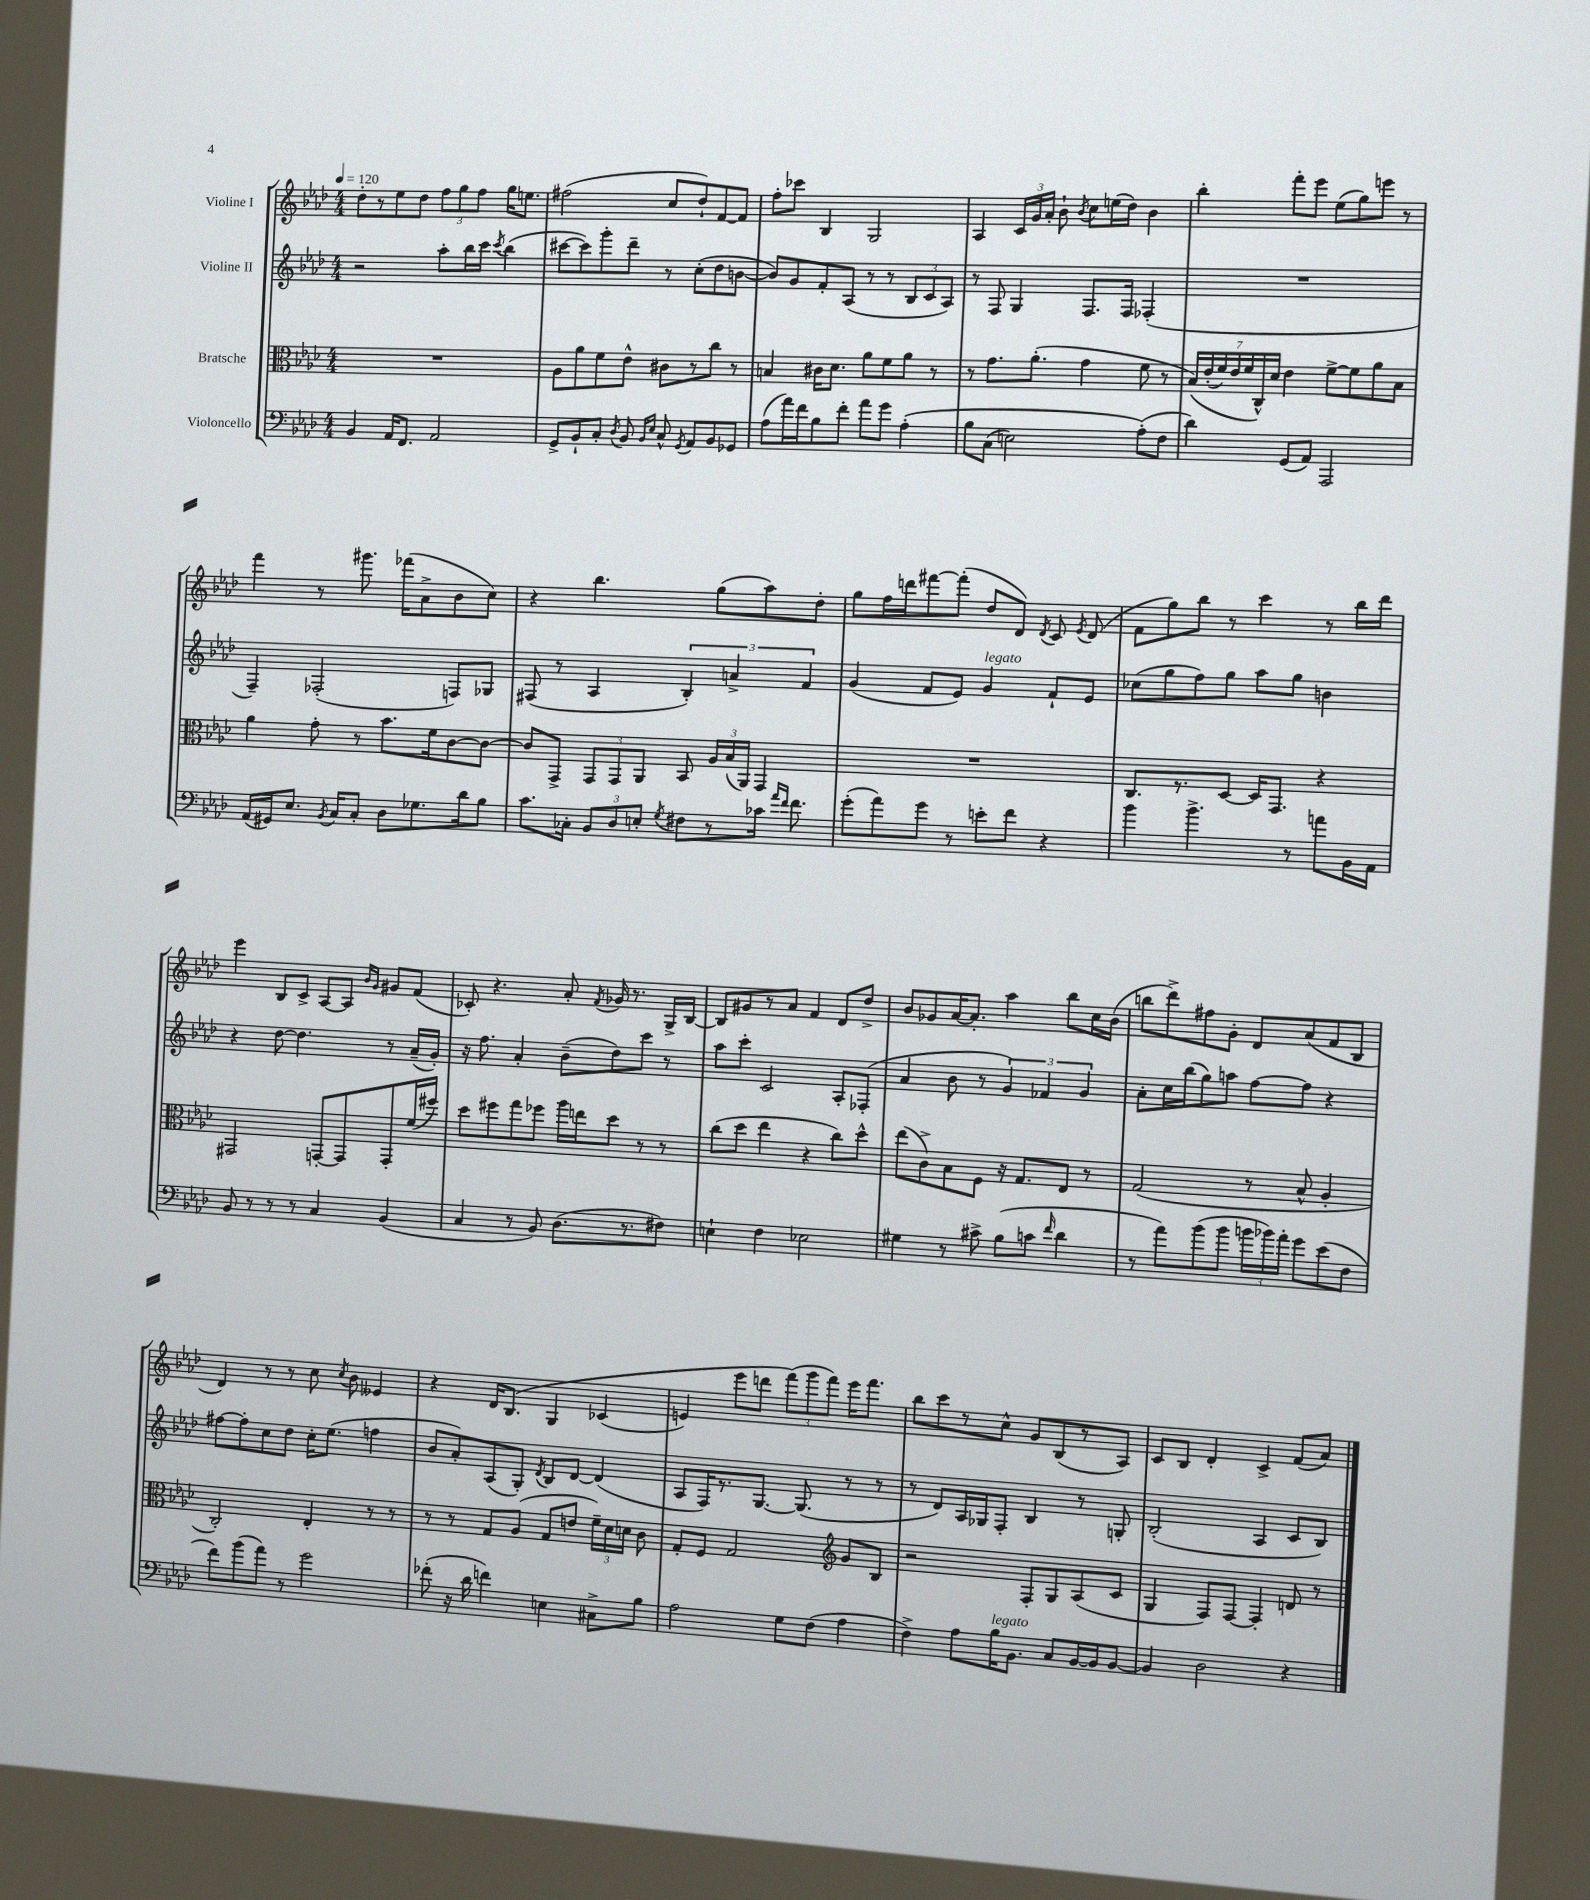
<<
\new StaffGroup <<
\new Staff = "s0" \with { instrumentName = "Violine I" } {
    \clef treble \key aes \major \numericTimeSignature \time 4/4 \tempo 4 = 120
    \autoBeamOff des''8[-. r8 ees''8 des''8] \tuplet 3/2 { f''8[ g''8 f''8] } g''16[ e''8.] |
    fis''2( c''8[ des''8-!) f'8~ f'8] |
    f''8[-. ces'''8] bes4 g2 |
    aes4 \tuplet 3/2 { c'16[ g'16 aes'16]-. } bes'8-! \acciaccatura { bes'8 } c''8[ e''16( des''16]) bes'4 |
    bes''4-. f'''8[-. ees'''8] ees''8[( g''8) e'''8] r8 |
    f'''4 r8 gis'''8. fes'''16[( aes'8-> bes'8 c''8]) |
    r4 bes''4. g''8[( aes''8) des''8]-. |
    g''8[ f''16 d'''16 fis'''8~ fis'''8]-.( des''8[ des'8]) \acciaccatura { des'8 } c'8 \acciaccatura { ees'8 } des'8( |
    f'8[ g''8) bes''8] r8 c'''4 r8 bes''16[ des'''16] |
    ees'''4 bes8[ c'8]-> aes8[~ aes8] \grace { bes'16[ g'16] } gis'8[ f'8]( |
    ces'8-.) r4. aes'8-. \acciaccatura { f'8 } ges'16 r8. g16[-> bes16]~ |
    bes8[ gis'8 r8 aes'8] f'4 des'8[ des''8]-> |
    bes'8[ ges'8 aes'16~ aes'8.]-. aes''4 bes''8[ c''16 bes'16]( |
    b''8[ des'''8->) fis''8 g'8]-. des'8[ aes'8( f'8 bes8] |
    des'4) r8 r8 c''8 \acciaccatura { c''8 } bes'8 eeses'4 |
    r4 des'16[ bes8.]\( g4 ces'4( |
    e'4) ees'''8[ d'''8] \tuplet 3/2 { f'''8[(\) g'''8 f'''8]) } ees'''16[ f'''8.] |
    bes''8[ c'''8 r8 c''8]-^ g'8[ bes8( r8 aes8]) |
    c'8[ bes8] des'4-. c'4-> f'8[( aes'8]) \bar "|." |
}
\new Staff = "s1" \with { instrumentName = "Violine II" } {
    \clef treble \key aes \major \numericTimeSignature \time 4/4
    \autoBeamOff r2 aes''8[-. bes''16 c'''16] \acciaccatura { c'''8 } bes''4( |
    cis'''8[~ cis'''8) g'''8-. des'''8]-- r8 c''8[-.( des''8 b'8]~ |
    b'8[) g'8 f'8-. aes8]( r8 r8 \tuplet 3/2 { bes8[ c'8 aes8]) } |
    r8 f8 g4 f8.[ f16] fes4-.( |
    R1 |
    f4--) fes2-.( f8[) ges8] |
    fis8( r8 aes4 \tuplet 3/2 { bes4-.) a'4-> f'4 } |
    g'4( f'8[ ees'8]) g'4^\markup { \italic "legato" } f'8[-! ees'8] |
    ces''8[( g''8 f''8) g''8] aes''8[ g''8] b'4 |
    r4 des''8~ des''4. r8 aes'16[--( g'16]-.) |
    r16 f''8. aes'4-. bes'8[--( des''8) c'''8] r8 |
    aes''8[ c'''8]-. c'2 aes8[-. fes8]-.( |
    aes'4 bes'8 r8 \tuplet 3/2 { g'4) fes'4 g'4 } |
    aes'8[-. c''16 bes''16( g''8) a''8] f''8[~ f''8] r4 |
    fis''8[~ fis''8-. c''8 des''8] c''16[-. ees''8.]( f''4 |
    bes'8[ aes'8-.) aes8( g8]-.) \acciaccatura { des'8 } bes8[ des'8]~ des'4( |
    aes8[ f16) r8. g8.]~ g8.( r8 r8 |
    r8 des'8[) aes16 ges16 f8]-. bes4 r8 g8-. |
    bes2-.( aes4 c'8[ bes8]) \bar "|." |
}
\new Staff = "s2" \with { instrumentName = "Bratsche" } {
    \clef alto \key aes \major \numericTimeSignature \time 4/4
    \autoBeamOff R1 |
    aes8[ aes'8 f'8 ees'8]-^ cis'8[ r8 c''8] r8 |
    b4 cis'16[ des'8.] aes'8[ f'8 aes'8] r8 |
    r8 g'8.[ aes'8.]-.( g'4 f'8 r8 |
    \tuplet 7/4 { bes16[)\( ees'16-.( f'16) ees'16 f'16 c16-^\) des'16] } ees'4 f'8[~-> f'8 aes'8 bes8] |
    aes'4 g'8-. r8 bes'8.[ f'16 c'8~ c'8]~ |
    c'8[ g,8]-> \tuplet 3/2 { g,8[ g,8 aes,8] } bes,8 \tuplet 3/2 { aes16[ bes16( aes,16]) } g,4 |
    R1 |
    c8.[ r8. des8]~ des16[ g,8.] r4 |
    gis,2 g,8[~-. g,8 g,8-. f'16( fis''16]) |
    des''8[ fis''8 g''8 fes''8] aes''16[ e''16 des''8] r8 r8 |
    c''8[( des''8] ees''4 r4 c''8[) des''8]-^ |
    ees''8[( c'8->) bes8 f8] r16 g8.[ ees8] r8 |
    g2( r8 bes8-^ aes4-. |
    c2-.) ees4-. r8 r8 |
    r8 r8 g8[ aes8]( g8[ e'8] \tuplet 3/2 { f'16[--) des'16 d'16] } c'8 |
    g8[-. f8] g2 \clef treble g'8[ bes8] |
    r2 f8[-. g8 aes8( c'8] |
    g4 f8[) f8]~ f4-. d'8 r8 \bar "|." |
}
\new Staff = "s3" \with { instrumentName = "Violoncello" } {
    \clef bass \key aes \major \numericTimeSignature \time 4/4
    \autoBeamOff bes,4 aes,16[ f,8.] aes,2 |
    g,8[-> bes,8-! c8]-. \acciaccatura { des8 } bes,8 \grace { bes,16[ ees16] } c8-^ \acciaccatura { g,8 } aes,8[ bes,8 ges,8] |
    aes8[( aes'16) f'16 bes8 f'8]-. aes'8[ g'8] aes4-.\( |
    bes8[ c8]( e2) aes8[-.(\) f8] |
    des'4) g,8[( aes,8]) aes,,2 |
    aes,16[( gis,16) ees8.] \acciaccatura { bes,8 } c16[ c8]-. des8[ ges8. des'16 bes8] |
    c'8.[ ces16]-. \tuplet 3/2 { bes,8[ des8 e8]-. } \acciaccatura { g8 } fis8[ r8 ces'16] \grace { aes'16[ f'16] } f'8. |
    g'8[-.( aes'8) g'8] r8 e'8[-. f'8] r4 |
    bes'4 bes'4.-> r8 a'8[ bes,16 aes,16] |
    bes,8 r8 r8 r8 c4 bes,4( |
    c4 r8 bes,8) des8.[( r8. fis8]) |
    e4-! f4 ees2 |
    gis4 r8 cis'8-> bes8[( c'8] \grace { f'16 } des'4 |
    r8 aes'8[) bes'8( bes'8] \tuplet 3/2 { b'16[ bes'16) aes'16]-. } g'8[ ees'8( f8] |
    f'8[) bes'8( aes'8]) r8 g'2 |
    fes'8-.( r16 des'16 f'4) e4 cis8[-> bes8] |
    aes2 g8[ f8]( aes4 |
    f4->) aes8[ bes16^\markup { \italic "legato" } bes,8.] c8[ bes,16~ bes,16 bes,8]~ |
    bes,4 des2 r4 \bar "|." |
}
>>
>>
\layout { \context { \Score \remove "Bar_number_engraver" } }
